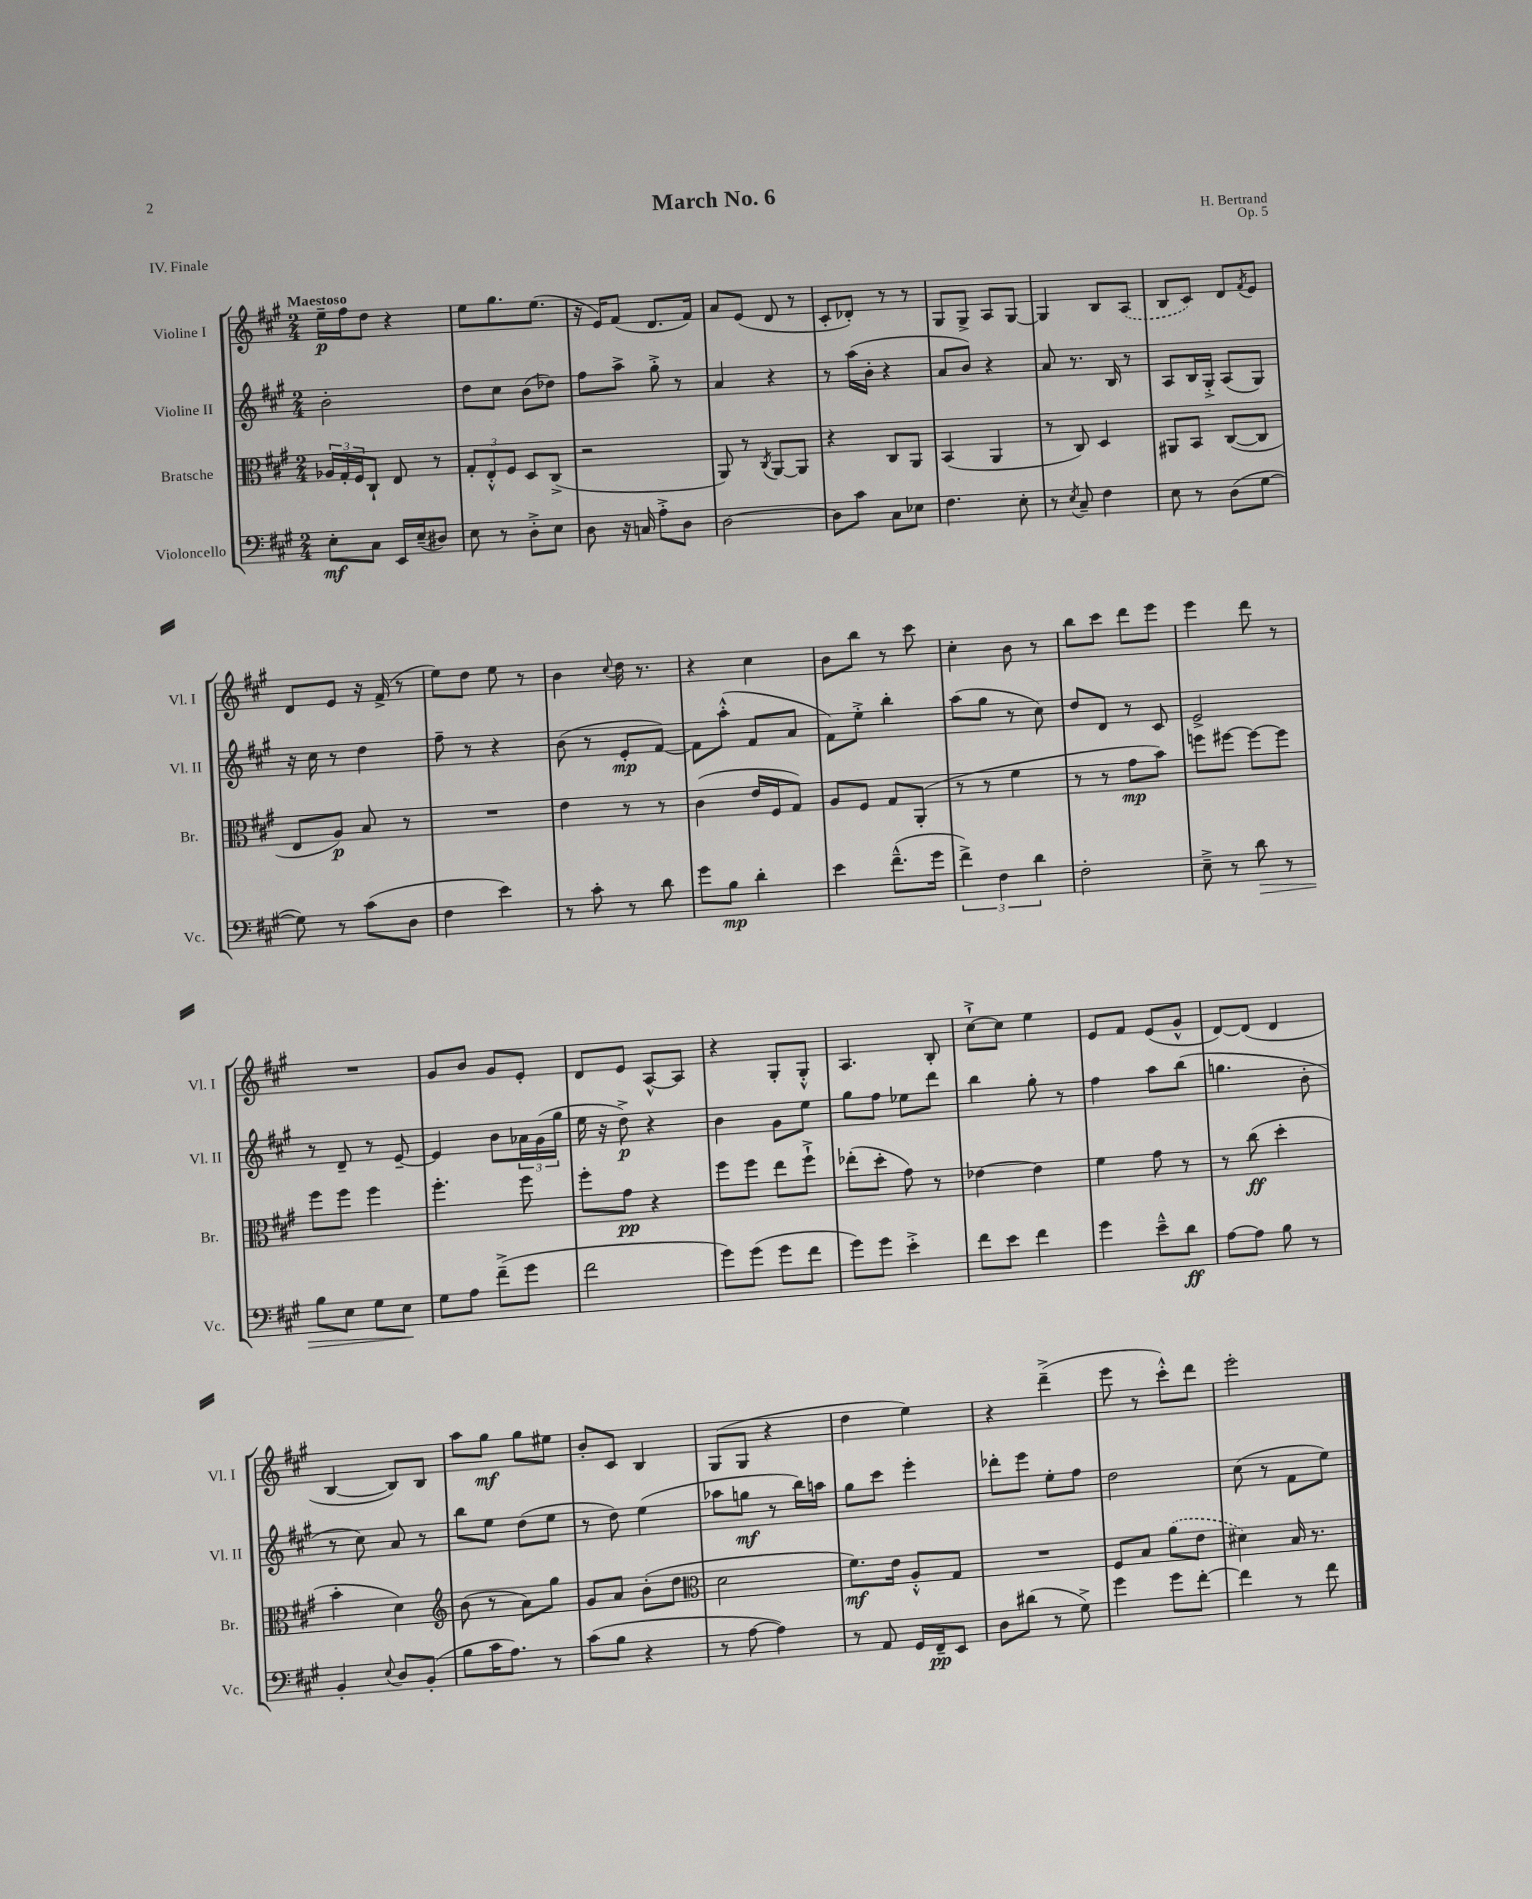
\header { title = "March No. 6" composer = "H. Bertrand" opus = "Op. 5" piece = "IV. Finale" }
<<
\new StaffGroup <<
\new Staff = "s0" \with { instrumentName = "Violine I" shortInstrumentName = "Vl. I" } {
    \clef treble \key a \major \numericTimeSignature \time 2/4 \tempo "Maestoso"
    e''16--\p fis''16 d''8 r4 |
    e''8 gis''8. e''8.( |
    r16 e'16) fis'8( d'8. fis'16) |
    a'8 e'8( d'8 r8 |
    cis'8-. des'8-.) r8 r8 |
    gis8 gis8-> a8 gis8~ |
    gis4 b8 \once \slurDashed a8( |
    b8 cis'8) d'8 \acciaccatura { fis'8 } e'8 |
    d'8 e'8 r16 fis'16->( r8 |
    e''8) d''8 e''8 r8 |
    b'4 \appoggiatura { cis''8 } d''16 r8. |
    r4 cis''4 |
    b'8 b''8 r8 cis'''8 |
    cis''4-. b'8 r8 |
    b''8 cis'''8 d'''8 e'''8 |
    e'''4 d'''8 r8 |
    R2 |
    gis'8 b'8 gis'8 e'8-. |
    d'8 e'8 a8~-^ a8 |
    r4 gis8-. gis8-.-^ |
    a4. b8-. |
    cis''8~-!-> cis''8 e''4 |
    e'8 fis'8 e'8( gis'8-^ |
    d'8~) d'8( d'4 |
    b4~ b8) b8 |
    a''8 gis''8\mf gis''8 eis''8 |
    b'8-. cis'8 b4 |
    gis8( gis8 r4 |
    d''4 e''4) |
    r4 d'''4--->( |
    e'''8 r8 cis'''8-.-^) d'''8 |
    e'''2-. \bar "|." |
}
\new Staff = "s1" \with { instrumentName = "Violine II" shortInstrumentName = "Vl. II" } {
    \clef treble \key a \major \numericTimeSignature \time 2/4
    b'2-. |
    d''8 cis''8 b'8( des''8) |
    fis''8 a''8-> gis''8-.-> r8 |
    a'4 r4 |
    r8 a''16( b'16-. r4 |
    a'8 b'8) r4 |
    a'8 r8. b16 r8 |
    a8 b16 gis16-.-> a8( gis8) |
    r16 cis''16 r8 d''4 |
    fis''8-- r8 r4 |
    b'8( r8 e'8-.\mp fis'8~) |
    fis'8 a''8-.-^( fis'8 a'8 |
    fis'8) e''8-.-> b''4-. |
    a''8( gis''8 r8 cis''8) |
    d''8 d'8 r8 cis'8 |
    e'2-> |
    r8 d'8-- r8 e'8~-- |
    e'4 b'8 \tuplet 3/2 { aes'16 gis'16( gis''16 } |
    e''16 r16 d''8->\p) r4 |
    b'4 gis'8 e''8 |
    gis''8 fis''8 ees''8 d'''8 |
    b''4 gis''8-. r8 |
    fis''4 a''8 b''8( |
    g''4. b'8-. |
    r8 cis''8) a'8 r8 |
    b''8 e''8 d''8( e''8 |
    r8 d''8) e''4( |
    aes''8 g''8\mf r8 b''16) a''16 |
    gis''8 cis'''8 e'''4-. |
    des'''8-. e'''8 e''8-. fis''8 |
    d''2 |
    cis''8( r8 fis'8 e''8) \bar "|." |
}
\new Staff = "s2" \with { instrumentName = "Bratsche" shortInstrumentName = "Br." } {
    \clef alto \key a \major \numericTimeSignature \time 2/4
    \tuplet 3/2 { aes16 gis16-. fis16 } cis8-! e8 r8 |
    \tuplet 3/2 { gis8-. e8-.-^ fis8 } d8 cis8->( |
    r2 |
    a,8) r8 \acciaccatura { cis8 } a,8~ a,8 |
    r4 cis8 a,8 |
    b,4( a,4 |
    r8 cis8) d4 |
    ais,8 b,8 cis8~( cis8 |
    e8 a8\p) b8 r8 |
    R2 |
    e'4 r8 r8 |
    cis'4( e'16 fis16 gis8) |
    a8 fis8 gis8 a,8-.( |
    r8 r8 fis'4 |
    r8 r8 gis'8\mp b'8) |
    f''8 fis''8~ fis''8~ fis''8 |
    fis''8 fis''8 fis''4 |
    fis''4.-. fis''8 |
    fis''8-. gis'8\pp r4 |
    fis''8 fis''8 e''8 fis''8-!-> |
    ees''8-.( d''8-. gis'8) r8 |
    ees'4~ ees'4 |
    fis'4 gis'8 r8 |
    r8 cis''8\ff( d''4-. |
    b'4-. d'4) |
    \clef treble b'8( r8 a'8) gis''8 |
    gis'8 a'8 b'8-.( d''8 |
    \clef alto d'2 |
    fis'8.\mf) e'16 a8-.-^ gis8 |
    R2 |
    fis8 b8 \once \slurDashed a'8( e'8 |
    dis'4) b16 r8. \bar "|." |
}
\new Staff = "s3" \with { instrumentName = "Violoncello" shortInstrumentName = "Vc." } {
    \clef bass \key a \major \numericTimeSignature \time 2/4
    e8-.\mf cis8 e,16 e16--( dis8) |
    e8 r8 d8-.-> e8 |
    d8 r16 c16 a8-.-> d8 |
    d2~ |
    d8 cis'8 cis8 ees8 |
    fis4. e8-. |
    r8 \acciaccatura { e8 } cis8-- fis4 |
    e8 r8 d8( gis8~ |
    gis8) r8 cis'8( d8 |
    fis4 e'4) |
    r8 cis'8-. r8 d'8 |
    gis'8 b8\mp d'4-. |
    e'4 fis'8.---^( gis'16 |
    \tuplet 3/2 { fis'4->) fis4 d'4 } |
    fis2-. |
    e8---> r8 d'8\> r8 |
    b8 e8 gis8 e8\! |
    gis8 a8 fis'8--->( gis'8 |
    fis'2 |
    gis'8) gis'8( gis'8 fis'8 |
    gis'8) gis'8 e'4-.-> |
    fis'8 e'8 fis'4 |
    gis'4 e'8---^ d'8\ff |
    a8~ a8 b8 r8 |
    b,4-. \appoggiatura { e8 } d8 b,8-.( |
    b8 cis'16 a8.) r8 |
    cis'8( b8 r4 |
    r8 a8~ a4) |
    r8 a,8 gis,16 fis,16--\pp e,8 |
    d8 dis'8( r8 gis8->) |
    gis'4 gis'8 fis'8~-. |
    fis'4 r8 fis'8 \bar "|." |
}
>>
>>
\layout { \context { \Score \remove "Bar_number_engraver" } }
